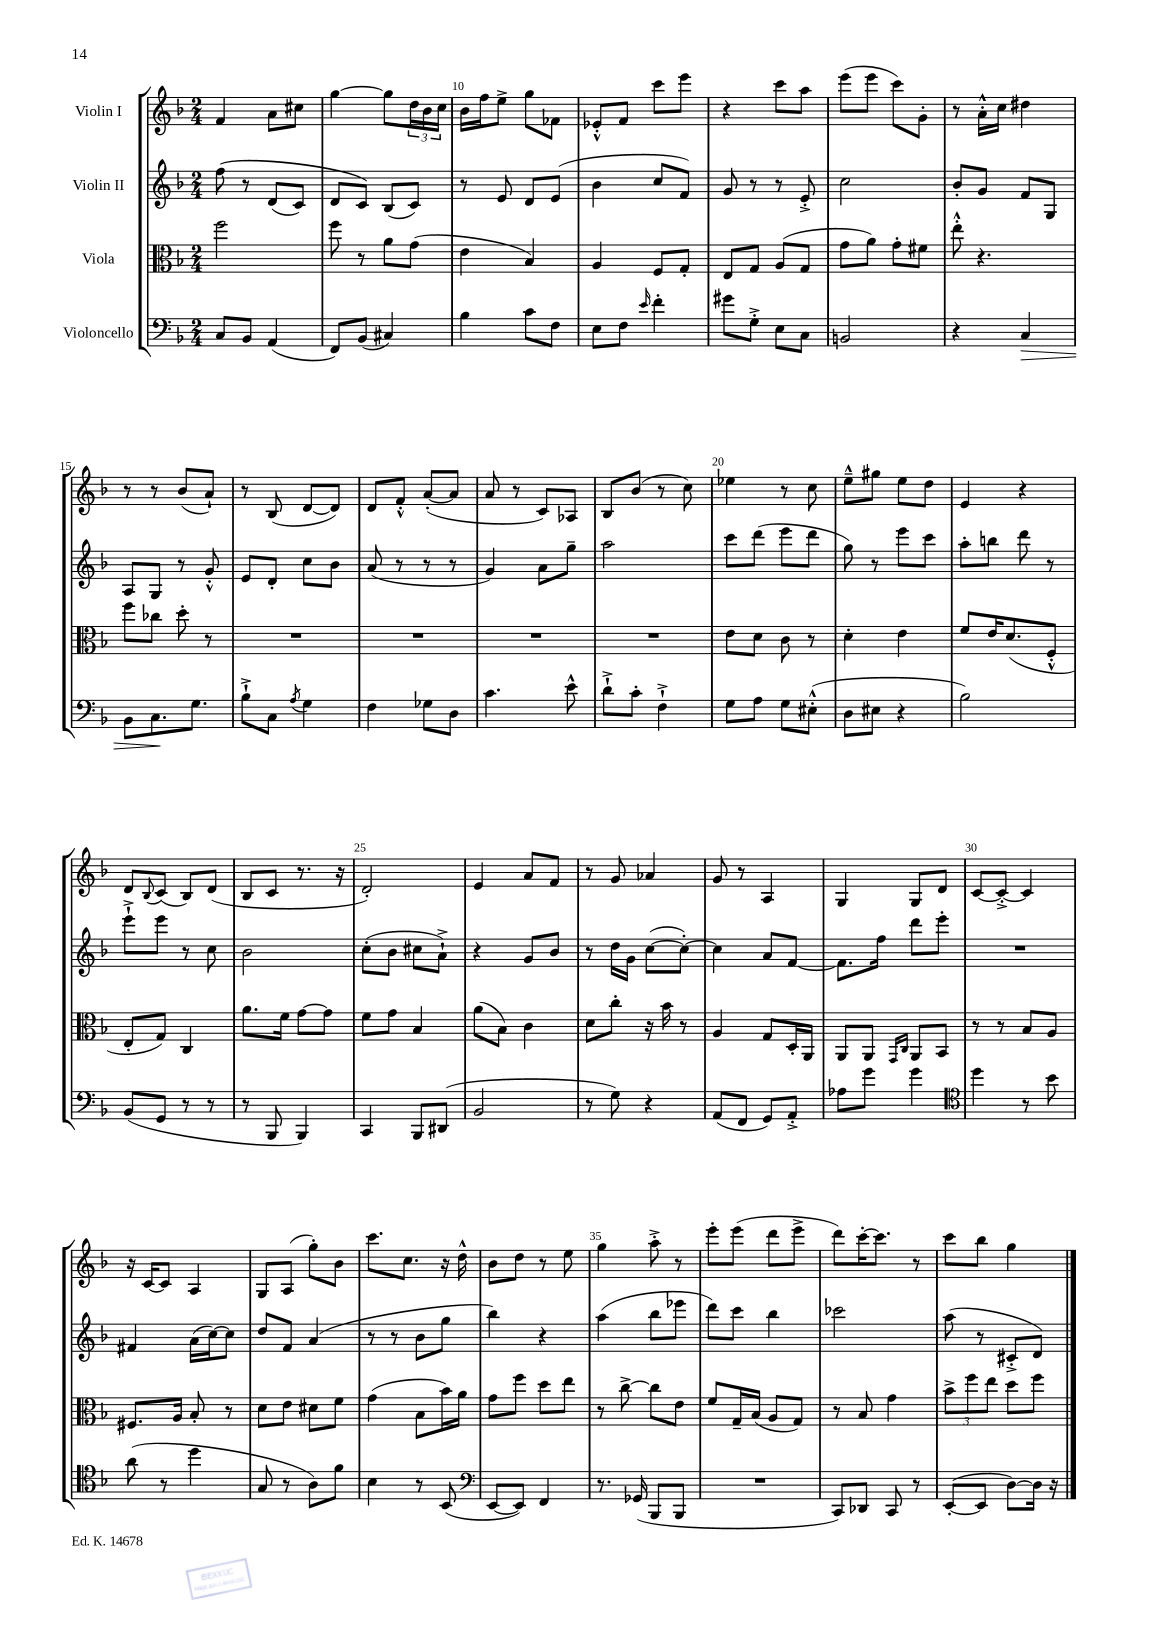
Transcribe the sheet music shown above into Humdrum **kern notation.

**kern	**kern	**kern	**kern
*staff4	*staff3	*staff2	*staff1
*clefF4	*clefC3	*clefG2	*clefG2
*k[b-]	*k[b-]	*k[b-]	*k[b-]
*M2/4	*M2/4	*M2/4	*M2/4
8C	2ff	&(8ff	4f
8BB-	.	8r	.
(4AA	.	(8d	8a
.	.	8c)	8cc#
=	=	=	=
8FF)	8ff	8d	[4gg
(8BB-	8r	8c&)	.
4C#)	8a	(8B-	8gg]
.	(8g	8c)	24dd
.	.	.	24b-
.	.	.	24cc
=	=	=	=
4B-	4e	8r	16b-
.	.	.	16ff
.	.	8e	8ee^
8c	4B-)	8d	8gg
8F	.	(8e	8f-
=	=	=	=
8E	4A	4b-	8e-'^^
8F	.	.	8f
16qqe	.	.	.
4f'	8F	8cc	8ccc
.	8G'	8f)	8eee
=	=	=	=
8g#	8E	8g	4r
8G'^	8G	8r	.
8E	(8A	8r	8ccc
8C	8G	8e'^	8aa
=	=	=	=
2BB	8g	2cc	(8eee
.	8a)	.	8eee
.	8g'	.	8ccc)
.	8f#	.	8g'
=	=	=	=
4r	8ee'^^	8b-'	8r
.	4.r	8g	16a'^^
.	.	.	16cc
4C	.	8f	4dd#
.	.	8G	.
=	=	=	=
8BB-	8ff	8A	8r
8.C	8cc-	8G	8r
.	8dd'	8r	(8b-
8.G	.	.	.
.	8r	8g'^^	8a`)
=	=	=	=
8B-`^	2r	8e	8r
8C	.	8d'	(8B-
8qA	.	.	.
4G	.	8cc	[8d
.	.	8b-	8d])
=	=	=	=
4F	2r	(8a	8d
.	.	8r	8f'^^
8G-	.	8r	([8a'
8D	.	8r	8a]
=	=	=	=
4.c	2r	4g)	8a
.	.	.	8r
.	.	8a	8c)
8e^^	.	8gg~	8A-
=	=	=	=
8d`^	2r	2aa	8B-
8c'	.	.	(8b-
4F`^	.	.	8r
.	.	.	8cc)
=	=	=	=
8G	8e	8ccc	4ee-
8A	8d	(8ddd	.
8G	8c	8eee	8r
(8E#'^^	8r	8ddd	8cc
=	=	=	=
8D	4d'	8gg)	8ee~^^
8E#	.	8r	8gg#
4r	4e	8eee	8ee
.	.	8ccc	8dd
=	=	=	=
2B-)	8f	8aa'	4e
.	16e	8bb	.
.	(8.d	.	.
.	.	8ddd	4r
.	8F'^^	8r	.
=	=	=	=
(8BB-	8E'	8eee`^	8d
.	.	.	8qqB-
8GG	8G)	8eee	(8c
8r	4C	8r	8B-)
8r	.	8cc	(8d
=	=	=	=
8r	8.a	2b-	8B-
8BBB-	.	.	8c
.	16f	.	.
4BBB-)	[8g	.	8.r
.	8g]	.	.
.	.	.	16r
=	=	=	=
4CC	8f	(8cc'	2d')
.	8g	8b-	.
8BBB-	4B-	8cc#	.
(8DD#	.	8a`^)	.
=	=	=	=
2BB-	(8a	4r	4e
.	8B-)	.	.
.	4c	8g	8a
.	.	8b-	8f
=	=	=	=
8r	8d	8r	8r
8G)	8cc'	16dd	8g
.	.	16g	.
4r	16r	([8cc	4a-
.	16b-	.	.
.	8r	8cc'_)	.
=	=	=	=
(8AA	4A	4cc]	8g
8FF	.	.	8r
8GG)	8G	8a	4A
8AA'^	16D'	[8f	.
.	16AA	.	.
=	=	=	=
8A-	8AA	8.f]	4G
8g	8AA	.	.
.	.	16ff	.
.	16qqGG	.	.
.	16qqC	.	.
4g	8AA	8ddd	8G
.	8BB-	8eee'	8d
=	=	=	=
*clefC4	*	*	*
4dd	8r	2r	[8c
.	8r	.	8c'^_
8r	8B-	.	4c]
8b-	8A	.	.
=	=	=	=
(8a	8.F#	4f#	16r
.	.	.	[16c
8r	.	.	8c]
.	16A	.	.
4dd	8B-'	(16a	4A
.	.	[16cc)	.
.	8r	8cc]	.
=	=	=	=
8G	8d	8dd	8G
8r	8e	8f	(8A
8A)	8d#	(4a	8gg')
8f	8f	.	8b-
=	=	=	=
4B-	(4g	8r	8.ccc
.	.	8r	.
.	.	.	8.cc
8r	8B-	8b-	.
(8BB-	16b-)	8gg	16r
.	16a	.	16dd^^
=	=	=	=
*clefF4	*	*	*
[8EE	8g	4bb-)	8b-
8EE])	8ff	.	8dd
4FF	8dd	4r	8r
.	8ee	.	8ee
=	=	=	=
8.r	8r	(4aa	4gg
.	[8cc^	.	.
(16GG-	.	.	.
8BBB-	8cc]	8bb-	8aa'^
8BBB-	8e	8eee-	8r
=	=	=	=
2r	8f	8ddd)	8eee'
.	16G~	8ccc	(8eee
.	(16B-	.	.
.	8A	4bb-	8ddd
.	8G)	.	8eee^
=	=	=	=
8CC)	8r	2ccc-	8ddd)
8DD-	8B-	.	[16ccc'
.	.	.	8.ccc]
8CC	4g	.	.
8r	.	.	8r
=	=	=	=
([8EE'	12b-^	(8aa	8ccc
.	12ff	.	.
8EE]	.	8r	8bb-
.	12ee	.	.
[8D)	8dd	8c#'^	4gg
16D]	8ff	8d)	.
16r	.	.	.
==	==	==	==
*-	*-	*-	*-
